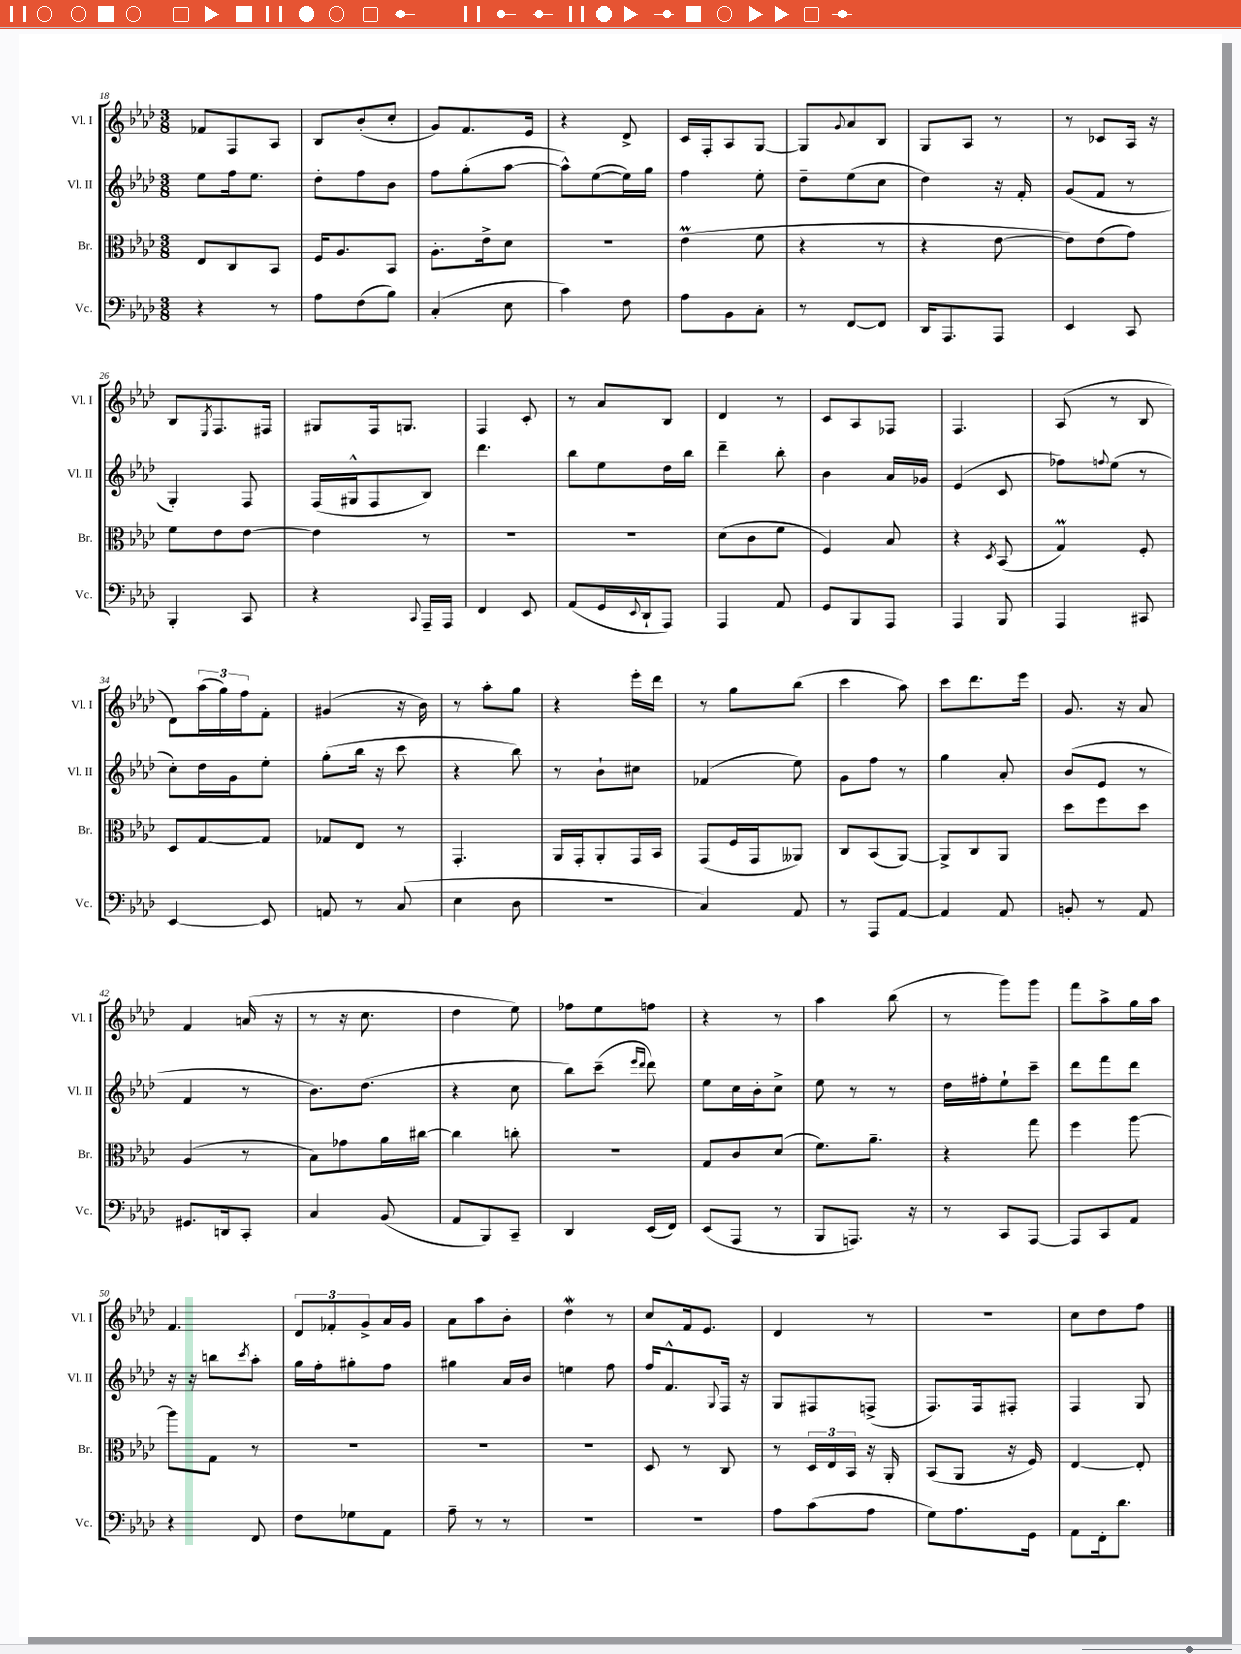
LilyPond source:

<<
\new StaffGroup <<
\new Staff = "s0" \with { instrumentName = "Vl. I" shortInstrumentName = "Vl. I" } {
    \clef treble \key aes \major \numericTimeSignature \time 3/8
    fes'8 f8 aes8 |
    bes8 bes'8-.( c''8-. |
    g'8) f'8. ees'16 |
    r4 des'8-> |
    c'16 f16-. aes8 g8~ |
    g8 \appoggiatura { g'8 } aes'8 bes8 |
    g8 aes8 r8 |
    r8 ces'8 aes16 r16 |
    bes8 \acciaccatura { ees8 } f8. fis16 |
    gis8 f16 g8. |
    f4 c'8-. |
    r8 aes'8 bes8 |
    des'4 r8 |
    c'8 aes8 fes8 |
    f4. |
    aes8( r8 bes8 |
    des'8) \tuplet 3/2 { aes''16( g''16) f''16 } f'8-. |
    gis'4( r16 bes'16) |
    r8 aes''8-. g''8 |
    r4 ees'''16-. des'''16 |
    r8 g''8 bes''8( |
    c'''4 aes''8) |
    c'''8 des'''8. ees'''16 |
    g'8. r16 aes'8 |
    f'4 a'16( r16 |
    r8 r16 c''8. |
    des''4 ees''8) |
    fes''8 ees''8 f''8 |
    r4 r8 |
    aes''4 bes''8( |
    r8 g'''8) g'''8 |
    f'''8 aes''8-> g''16 aes''16 |
    f'4. |
    \tuplet 3/2 { des'8 fes'8-. g'8-> } aes'16 g'16 |
    aes'8 aes''8 bes'8-. |
    des''4\mordent r8 |
    c''8 f'16 ees'8. |
    des'4 r8 |
    R4. |
    c''8 des''8 f''8 \bar "|." |
}
\new Staff = "s1" \with { instrumentName = "Vl. II" shortInstrumentName = "Vl. II" } {
    \clef treble \key aes \major \numericTimeSignature \time 3/8
    ees''8 f''16 ees''8. |
    des''8-. f''8 bes'8 |
    f''8 g''8-.( aes''8~ |
    aes''8-^) ees''8~( ees''16) g''16 |
    f''4 ees''8-. |
    des''8-- ees''8( c''8 |
    des''4) r16 f'16-. |
    g'8( f'8 r8 |
    g4-.) f8 |
    f16( gis16-^ f8 bes8) |
    des'''4. |
    bes''8 ees''8 des''16 bes''16 |
    des'''4-- bes''8-. |
    bes'4 aes'16 ges'16 |
    ees'4( c'8 |
    fes''8) \appoggiatura { f''8 } ees''8( r8 |
    c''8-.) des''16 g'16 ees''8-. |
    g''8-.( bes''16 r16 c'''8 |
    r4 bes''8) |
    r8 bes'8-! cis''8 |
    fes'4( ees''8) |
    g'8 f''8 r8 |
    g''4 aes'8-. |
    bes'8( ees'8 r8 |
    f'4 r8 |
    bes'8.) des''8.( |
    r4 c''8 |
    bes''8) c'''8--( \grace { ees'''16 des'''16 } des'''8) |
    ees''8 c''16 bes'16-. c''8-> |
    ees''8 r8 r8 |
    des''16 fis''16-. ees''8-! c'''8-- |
    des'''8 f'''8 des'''8 |
    r16 r16 b''8 \acciaccatura { c'''8 } aes''8-. |
    g''16 f''16-. gis''8-. f''8 |
    gis''4 aes'16 bes'16 |
    e''4 f''8 |
    f''16 f'8.-^ \appoggiatura { g8 } f16 r16 |
    g8 fis8 f8->( |
    f8.) f16 fis8-. |
    f4 g8 \bar "|." |
}
\new Staff = "s2" \with { instrumentName = "Br." shortInstrumentName = "Br." } {
    \clef alto \key aes \major \numericTimeSignature \time 3/8
    ees8 c8 bes,8 |
    f16 aes8. bes,8 |
    aes8.-. ees'16-> des'8 |
    R4. |
    ees'4\prall( f'8 |
    r4 r8 |
    r4 ees'8~ |
    ees'8) ees'8( g'8) |
    f'8 ees'8 ees'8~ |
    ees'4 r8 |
    R4. |
    R4. |
    des'8( c'8 f'8 |
    f4) bes8 |
    r4 \acciaccatura { des8 } bes,8( |
    g4\prall) f8-. |
    des8 g8~ g8 |
    ges8 ees8 r8 |
    g,4.-. |
    aes,16 g,16-. aes,8-. g,16 bes,16 |
    g,8( f16 g,16 aeses,8) |
    c8 bes,8( aes,8~) |
    aes,8-> c8 aes,8 |
    des''8 f''8 des''8 |
    aes4( r8 |
    bes8) ges'8 aes'16 cis''16~ |
    cis''4 c''8-. |
    R4. |
    g8 c'8 des'8( |
    f'8.) aes'8.-- |
    r4 g''8 |
    f''4 aes''8~ |
    aes''8 g8 r8 |
    R4. |
    R4. |
    R4. |
    des8 r8 c8 |
    r8 \tuplet 3/2 { des16 ees16 bes,16 } r16 aes,16-. |
    bes,8( aes,8 r16 f16) |
    ees4~ ees8-. \bar "|." |
}
\new Staff = "s3" \with { instrumentName = "Vc." shortInstrumentName = "Vc." } {
    \clef bass \key aes \major \numericTimeSignature \time 3/8
    r4 r8 |
    aes8 f8( bes8) |
    c4-.( ees8 |
    c'4) f8 |
    aes8 bes,8 c8-. |
    r8 f,8~ f,8 |
    des,16 aes,,8. aes,,8 |
    ees,4 c,8 |
    bes,,4-. c,8 |
    r4 \appoggiatura { c,8 } aes,,16-- aes,,16 |
    f,4 ees,8 |
    aes,8( g,16 \appoggiatura { ees,8 } des,16-! aes,,8) |
    aes,,4 aes,8 |
    g,8 bes,,8 aes,,8 |
    aes,,4 bes,,8 |
    aes,,4 cis,8 |
    ees,4~ ees,8 |
    a,8 r8 c8( |
    ees4 des8 |
    R4. |
    c4) aes,8 |
    r8 aes,,8 aes,8~ |
    aes,4 aes,8 |
    b,8-. r8 aes,8 |
    gis,8. d,16 c,8-. |
    c4 bes,8( |
    aes,8 bes,,8) c,8-- |
    des,4 ees,16( f,16) |
    ees,8( aes,,8 r8 |
    bes,,8 a,,8.) r16 |
    r8 c,8 aes,,8~ |
    aes,,8 c,8 aes,8 |
    r4 f,8 |
    f8 ges8 aes,8 |
    aes8-- r8 r8 |
    R4. |
    R4. |
    aes8 c'8( aes8 |
    g8) aes8. g,16 |
    aes,8 f,16-. des'8. \bar "|." |
}
>>
>>
\layout { \context { \Score currentBarNumber = #18 } }
